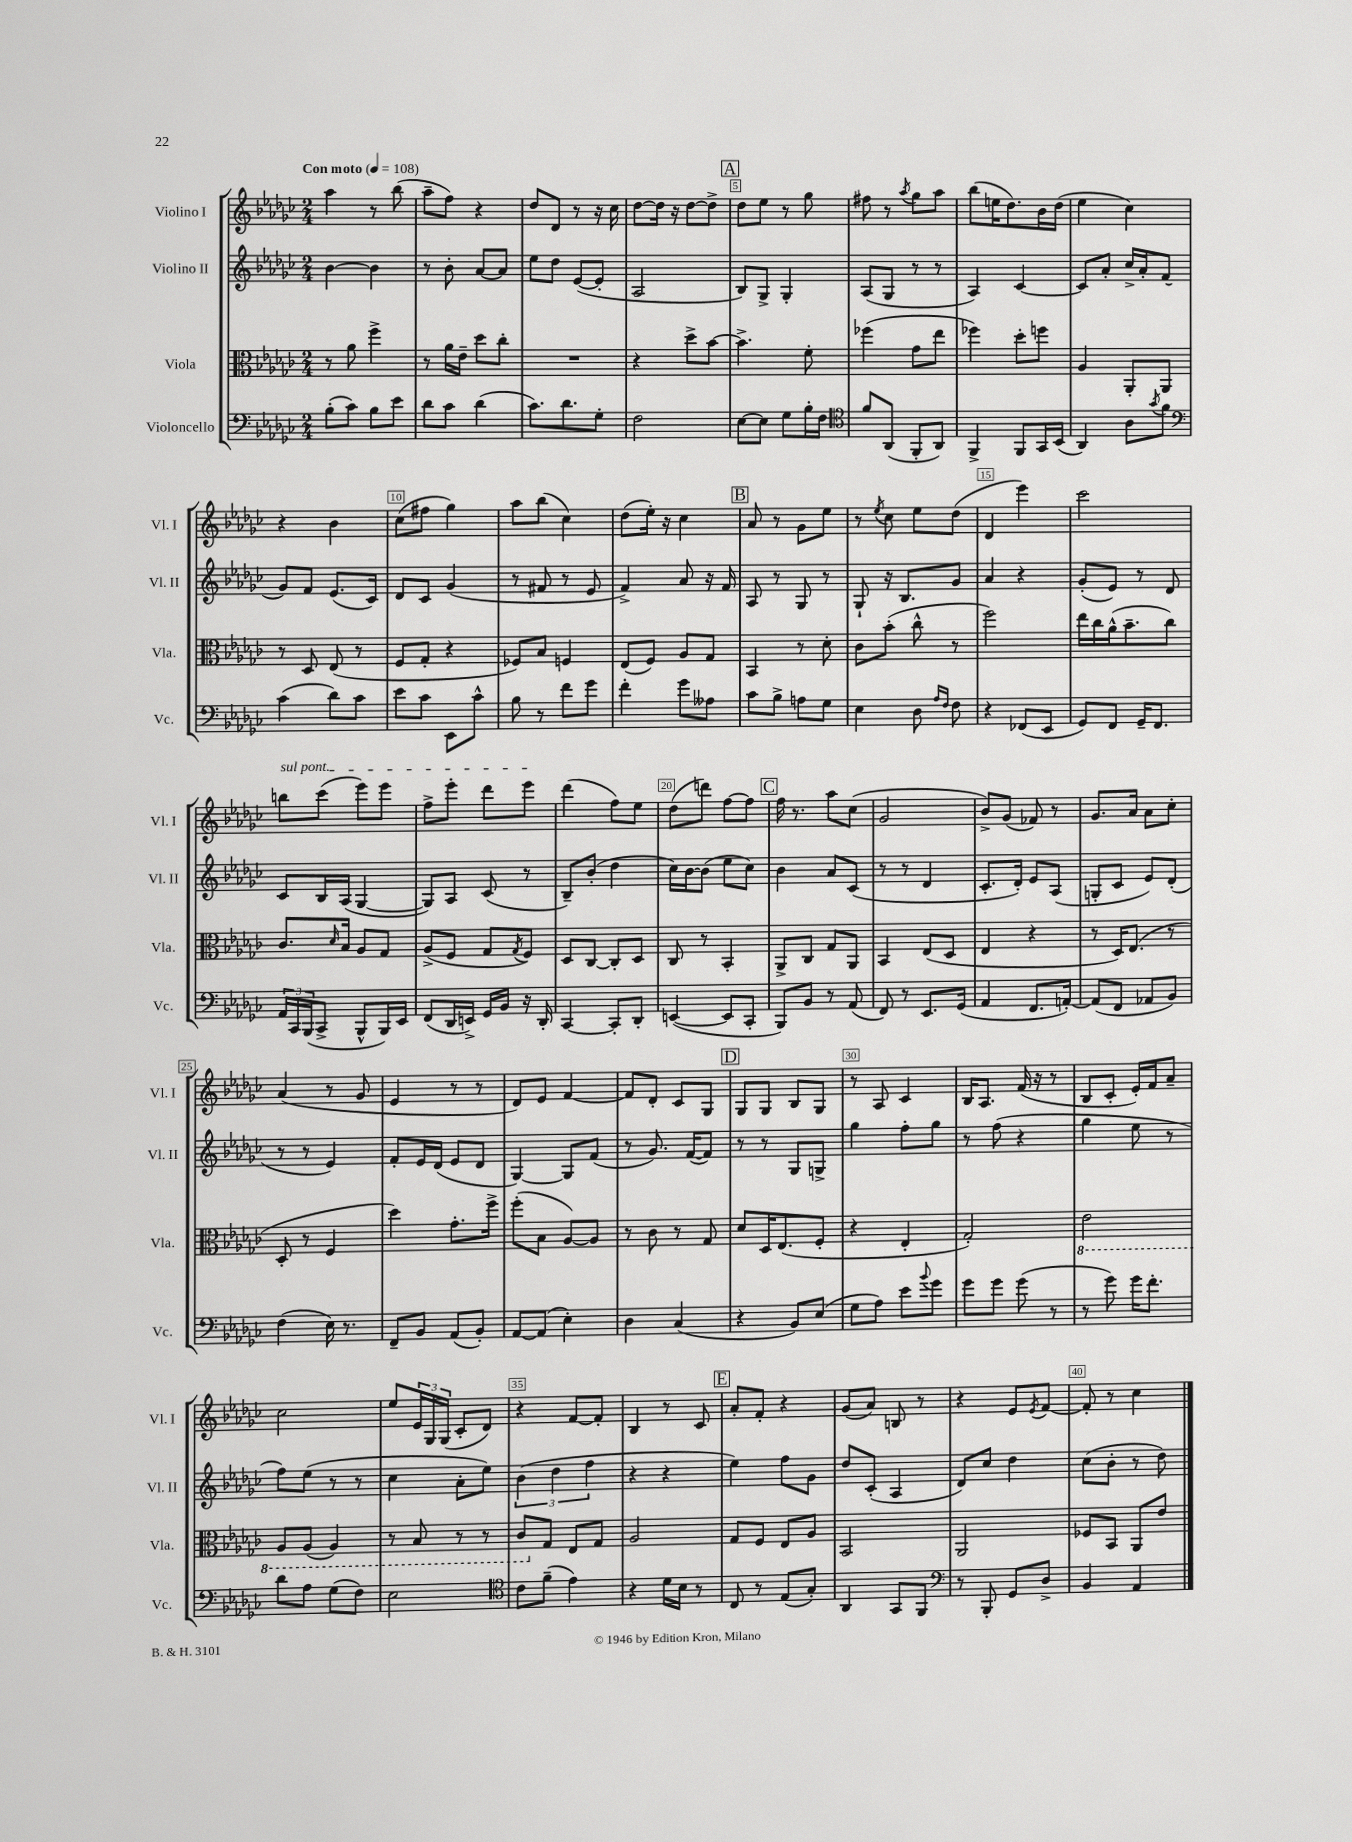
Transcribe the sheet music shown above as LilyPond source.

<<
\new StaffGroup <<
\new Staff = "s0" \with { instrumentName = "Violino I" shortInstrumentName = "Vl. I" } {
    \clef treble \key ges \major \numericTimeSignature \time 2/4 \tempo "Con moto" 4 = 108
    aes''4 r8 bes''8( |
    aes''8-- f''8) r4 |
    des''8 des'8 r8 r16 ces''16 |
    des''8~ des''16 r16 des''8~ des''8-> |
    \mark \markup { \box "A" } des''8 ees''8 r8 ges''8 |
    fis''8 r8 \acciaccatura { aes''8 } ges''8 aes''8 |
    bes''8( e''16 des''8.) bes'16 des''16( |
    ees''4 ces''4) |
    r4 bes'4 |
    ces''8( fis''8 ges''4) |
    aes''8 bes''8( ces''4) |
    des''8( ees''16-.) r16 ces''4 |
    \mark \markup { \box "B" } aes'8 r8 ges'8 ees''8 |
    r8 \acciaccatura { ees''8 } ces''8 ees''8 des''8( |
    des'4 ees'''4) |
    ces'''2 |
    \once \override TextSpanner.bound-details.left.text = \markup { \italic "sul pont." } b''8\startTextSpan ces'''8( ees'''8) ees'''8 |
    f''8-> ees'''8-. des'''8 ees'''8\stopTextSpan |
    des'''4( f''8) ees''8 |
    des''8( d'''8) f''8~ f''8 |
    \mark \markup { \box "C" } f''16 r8. aes''8 ces''8( |
    ges'2 |
    bes'8->) ges'8( fes'8) r8 |
    ges'8. aes'16 aes'8 ces''8-. |
    aes'4( r8 ges'8 |
    ees'4 r8 r8 |
    des'8) ees'8 f'4~ |
    f'8 des'8-. ces'8 ges8 |
    \mark \markup { \box "D" } ges8 ges8 bes8 ges8 |
    r8 aes8 ces'4 |
    bes16 aes8. f'16( r16 r8 |
    bes8 ces'8-. ees'16-.) f'16 aes'8-- |
    ces''2 |
    ees''8 \tuplet 3/2 { ees'16 ges16 ges16( } ces'8-. des'8) |
    r4 f'8~ f'8-. |
    bes4 r8 ces'8 |
    \mark \markup { \box "E" } aes'8-. f'8-. r4 |
    ges'8( aes'8) b8 r8 |
    r4 ees'8 \acciaccatura { ees'8 } f'8~ |
    f'8-. r8 ces''4 \bar "|." |
}
\new Staff = "s1" \with { instrumentName = "Violino II" shortInstrumentName = "Vl. II" } {
    \clef treble \key ges \major \numericTimeSignature \time 2/4
    bes'4~ bes'4 |
    r8 bes'8-. aes'8~ aes'8 |
    ees''8 des''8 ees'8~( ees'8-. |
    aes2 |
    \mark \markup { \box "A" } bes8) ges8-> ges4-. |
    aes8( ges8 r8 r8 |
    aes4) ces'4~ |
    ces'8 aes'8-. ces''16-> aes'16-. f'8( |
    ges'8) f'8 ees'8.( ces'16) |
    des'8 ces'8 ges'4( |
    r8 fis'8 r8 ees'8 |
    f'4->) aes'8 r16 f'16 |
    \mark \markup { \box "B" } aes8 r8 ges8 r8 |
    ges8-! r16 bes8. ges'8 |
    aes'4 r4 |
    ges'8-.( ees'8) r8 des'8 |
    ces'8 bes16 aes16( ges4~ |
    ges8) aes8 ces'8( r8 |
    bes8--) bes'8-.( des''4 |
    ces''16) bes'16~ bes'8( ees''8 ces''8) |
    \mark \markup { \box "C" } bes'4 aes'8 ces'8( |
    r8 r8 des'4 |
    ces'8.-. des'16-.) ees'8 aes8( |
    g8-. ces'8 ees'8) des'8-.( |
    r8 r8 ees'4) |
    f'8-. ees'16 des'16( ees'8 des'8 |
    ges4~) ges8 f'8( |
    r8 ges'8.) f'16~( f'8) |
    \mark \markup { \box "D" } r8 r8 ges8 g8-> |
    ges''4 f''8-. ges''8 |
    r8 f''8( r4 |
    ges''4 ees''8 r8 |
    f''8) ees''8( r8 r8 |
    ces''4 aes'8-. ees''8) |
    \tuplet 3/2 { bes'4( des''4 f''4 } |
    r4 r4 |
    \mark \markup { \box "E" } ees''4) f''8 ges'8 |
    des''8 ces'8-.( aes4 |
    des'8) ces''8 des''4 |
    ces''8( bes'8-. r8 des''8) \bar "|." |
}
\new Staff = "s2" \with { instrumentName = "Viola" shortInstrumentName = "Vla." } {
    \clef alto \key ges \major \numericTimeSignature \time 2/4
    r8 aes'8 f''4-> |
    r8 aes'16 ees'16-- des''8 ces''8-. |
    R2 |
    r4 des''8-> bes'8~ |
    \mark \markup { \box "A" } bes'4.-> f'8-. |
    fes''4( ges'8 ees''8 |
    fes''4) des''8-. f''8 |
    aes4 aes,8-. aes,8 |
    r8 des8 ees8( r8 |
    f8 ges8-. r4 |
    fes8) bes8 f4 |
    ees8( f8) aes8 ges8 |
    \mark \markup { \box "B" } bes,4 r8 des'8-. |
    ces'8 bes'8-.( ces''8-^ r8 |
    f''2) |
    ees''16 ces''16 aes'16-^( bes'8.-- ces''8) |
    ces'8. \grace { des'16 } bes16 aes8 ges8 |
    aes8->( f8 ges8 \acciaccatura { ges8 } f8) |
    des8 ces8~ ces8-. des8 |
    ces8 r8 bes,4-. |
    \mark \markup { \box "C" } aes,8-> ces8 ges8 aes,8 |
    bes,4 ees8( des8 |
    ees4 r4 |
    r8 des16) ees8.( r8 |
    des8-. r8 f4 |
    des''4) ges'8.-. f''16-> |
    f''8-.( bes8 aes8~) aes8 |
    r8 ces'8 r8 ges8 |
    \mark \markup { \box "D" } des'8 des16 ees8.( f8-. |
    r4 ees4-. |
    ges2-.) |
    \ottava #-1 ees2 |
    aes,8 aes,8( aes,4) |
    r8 bes,8 r8 r8 |
    ces8 \ottava #0 ges8 ees8 ges8 |
    aes2 |
    \mark \markup { \box "E" } ges8 f8 ees8 aes8 |
    bes,2 |
    aes,2 |
    fes8 bes,8 aes,8 ees'8 \bar "|." |
}
\new Staff = "s3" \with { instrumentName = "Violoncello" shortInstrumentName = "Vc." } {
    \clef bass \key ges \major \numericTimeSignature \time 2/4
    bes8-.( ces'8) bes8 ees'8 |
    des'8 ces'8 des'4( |
    ces'8.) des'8. ges8-. |
    f2 |
    \mark \markup { \box "A" } ees8~ ees8 ges8 bes16-. f16 |
    \clef tenor f'8 aes,8( f,8-. aes,8) |
    f,4-> f,8 ges,16 bes,16( |
    aes,4) aes8 \acciaccatura { ges'8 } f'8 |
    \clef bass ces'4( des'8) ces'8 |
    ees'8 ces'8 ees,8 ces'8-^ |
    bes8 r8 f'8 ges'8 |
    f'4-. ges'8 aeses8 |
    \mark \markup { \box "B" } ces'8 bes8-> a8 ges8 |
    ees4 des8 \grace { aes16 f16 } f8 |
    r4 fes,8( ees,8 |
    ges,8) f,8 ges,16-- f,8. |
    \tuplet 3/2 { aes,16 ces,16 bes,,16( } ces,8-> bes,,8-^ bes,,16) ees,16 |
    f,8( des,16 e,16->) ges,16 bes,16 r16 des,16-. |
    ces,4~ ces,8-. des,8-. |
    e,4~( e,8 ces,8-. |
    \mark \markup { \box "C" } bes,,8) bes,8 r8 aes,8( |
    f,8) r8 ees,8. ges,16( |
    aes,4 f,8. a,16~-.) |
    a,8( f,8 aes,8 bes,8) |
    f4( ees16) r8. |
    f,8-- bes,8 aes,8( bes,8-.) |
    aes,8~ aes,8( ees4-.) |
    des4 ces4( |
    \mark \markup { \box "D" } r4 bes,8) ees8( |
    ges8 aes8) ees'8 \appoggiatura { bes'8 } ges'8 |
    ges'8 ges'8 ges'8( r8 |
    r8 ges'8) ges'16 f'8.-. |
    des'8 aes8 ges8( f8) |
    ees2 |
    \clef tenor ces'8 f'8--( ees'4) |
    r4 des'16 bes16 r8 |
    \mark \markup { \box "E" } ces8 r8 ees8( ges8-.) |
    aes,4 ges,8 f,8 |
    \clef bass r8 bes,,8-. ges,8 des8-> |
    bes,4 aes,4 \bar "|." |
}
>>
>>
\layout { \context { \Score \override BarNumber.break-visibility = ##(#f #t #t) barNumberVisibility = #(every-nth-bar-number-visible 5) \override BarNumber.stencil = #(make-stencil-boxer 0.1 0.3 ly:text-interface::print) } }
